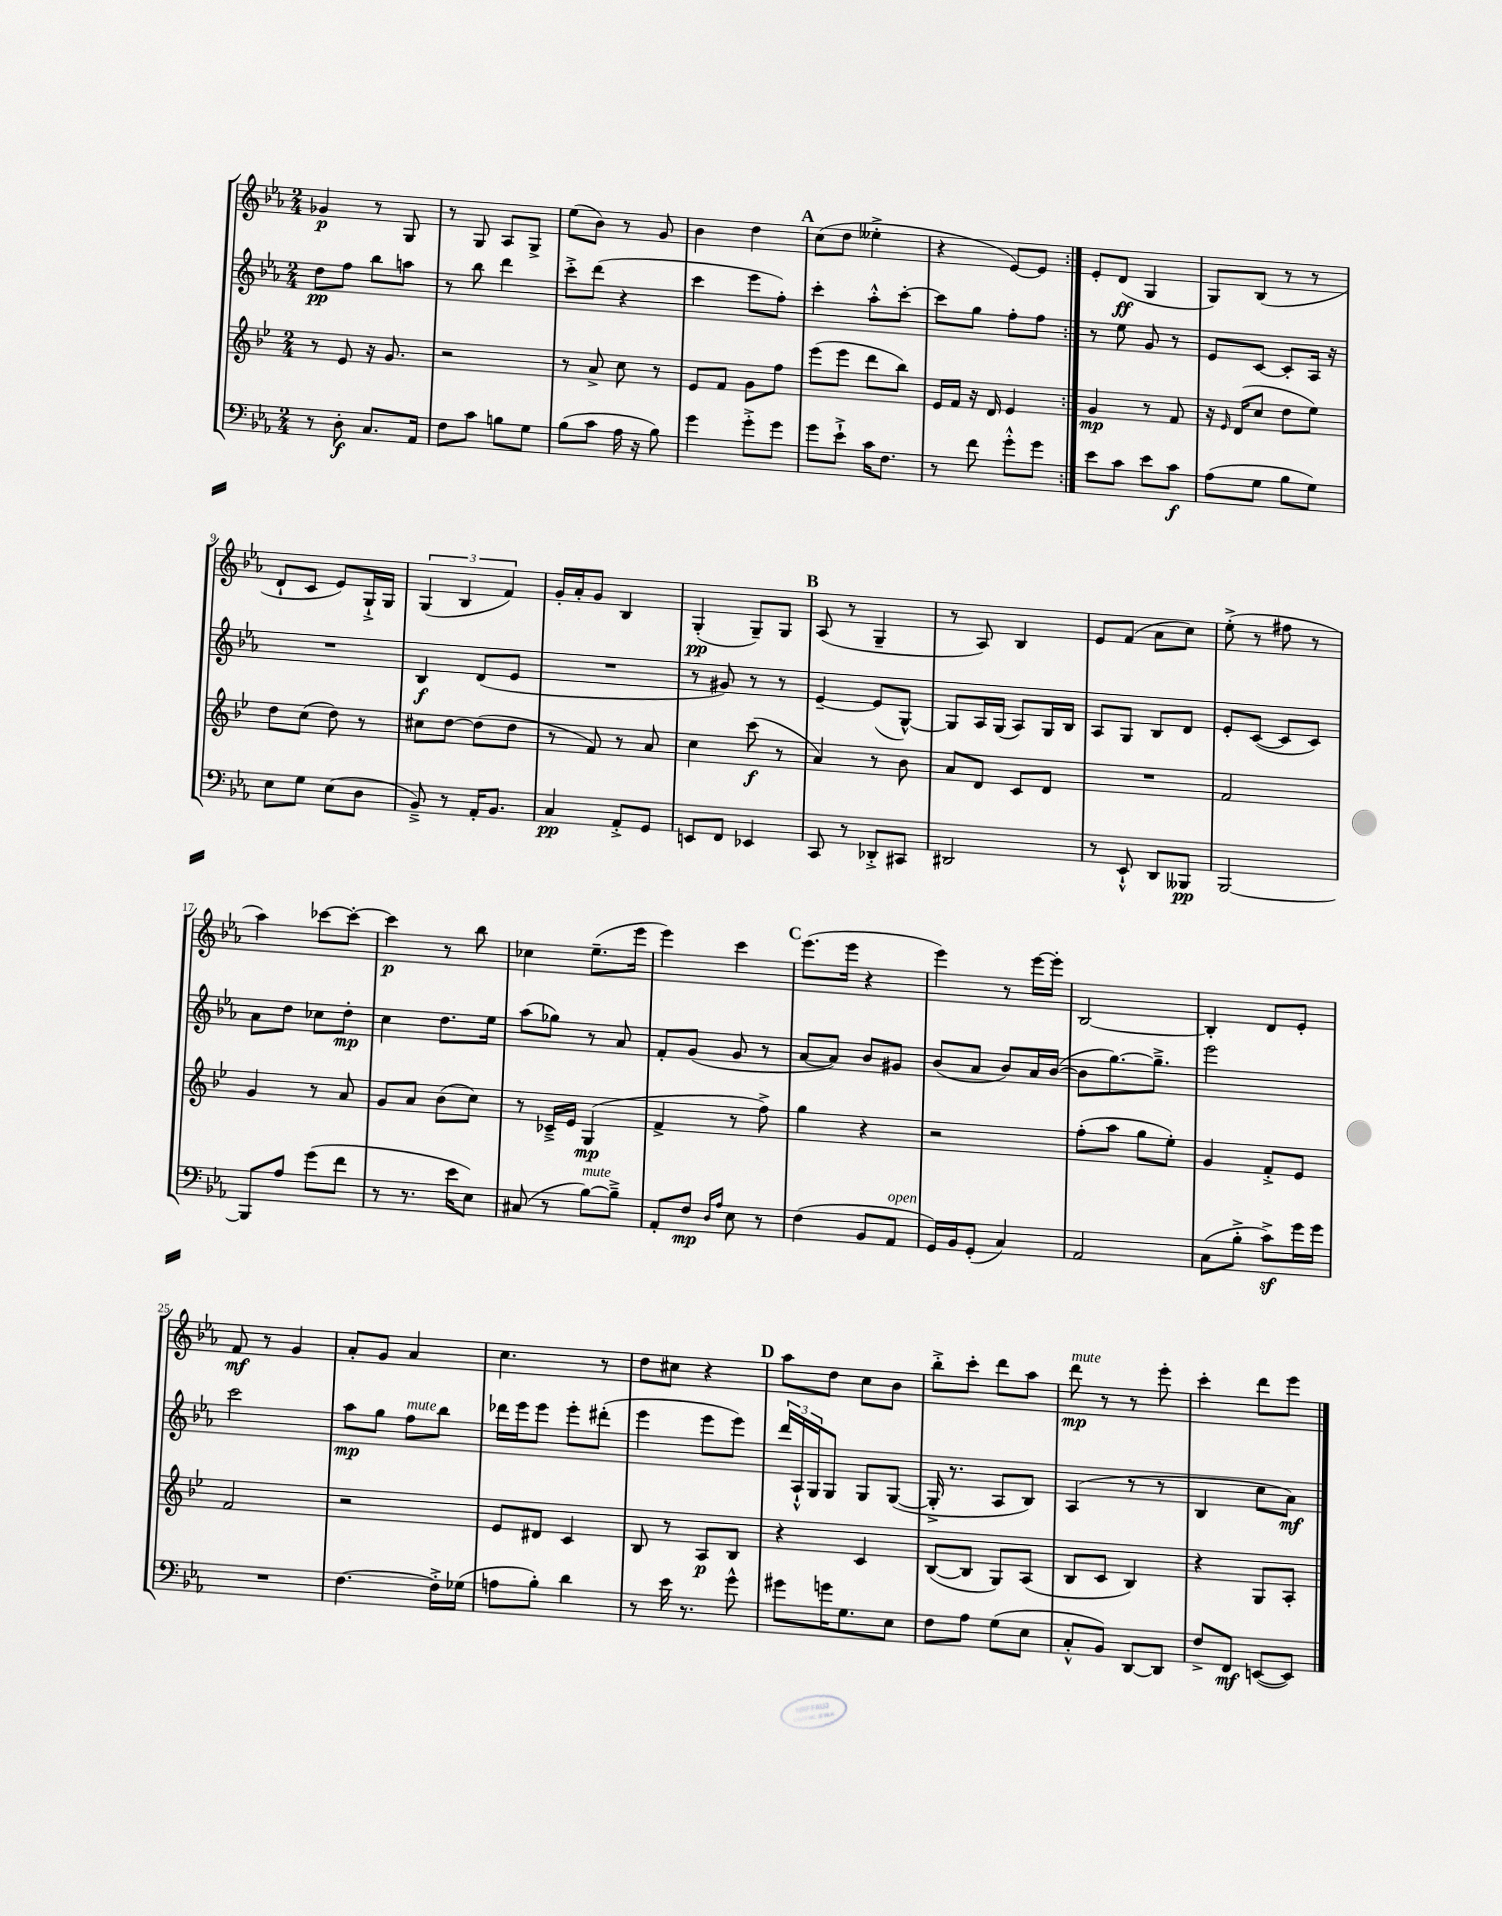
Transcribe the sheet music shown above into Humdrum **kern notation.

**kern	**kern	**kern	**kern
*staff4	*staff3	*staff2	*staff1
*clefF4	*clefG2	*clefG2	*clefG2
*k[b-e-a-]	*k[b-e-]	*k[b-e-a-]	*k[b-e-a-]
*M2/4	*M2/4	*M2/4	*M2/4
8r	8r	8dd	4g-
8D'	8e-	8ff	.
8.C	16r	8bb-	8r
.	8.g	.	.
.	.	8aa	8G
16AA-	.	.	.
=	=	=	=
8F	2r	8r	8r
8c	.	8bb-	8G
8B	.	4ddd	8A-
8G	.	.	8G^
=	=	=	=
(8B-	8r	8ccc'^	(8ee-
8c	8a^	(8ddd	8b-)
16A-	8cc	4r	8r
16r	.	.	.
8B-)	8r	.	8g
=	=	=	=
4g	8e-	4ccc	4b-
.	8f	.	.
8g'^	8g	8eee-	4dd
8g	8ff	8ff')	.
=	=	=	=
8g	(8eee-	4ccc'	(8cc
8e-`^	8eee-	.	8dd
16c	8ddd	8aa-'^^	4ee--'^
8.F	.	.	.
.	8bb-)	[8ccc'	.
=	=	=	=
8r	16e-	8ccc]	4r
.	16f	.	.
8f	16r	8gg	.
.	16d	.	.
8g'^^	4e-	8ff'	[8e-)
8g	.	8ff	8e-]
=:|!	=:|!	=:|!	=:|!
8e-	4g	8r	8e-'
8c	.	8ee-	(8d
8e-	8r	8g	4G
8c	8f	8r	.
=	=	=	=
(8A-	16r	8e-	8G)
.	16qqe-	.	.
.	(16d	.	.
8G	8cc	[8c	(8B-
8B-	8dd	8c']	8r
8G)	8ee-)	16A-	8r
.	.	16r	.
=	=	=	=
8E-	8dd	2r	8d`
8G	(8cc	.	8c
(8E-	8dd)	.	8e-)
8D	8r	.	16G`^
.	.	.	16G
=	=	=	=
8BB-~^)	8cc#	4B-	(6G
8r	[8dd	.	.
.	.	.	6B-
16AA-'	(8dd]	(8d	.
8.BB-	.	.	.
.	.	.	6f)
.	8dd	8e-	.
=	=	=	=
4C	8r	2r	16g'
.	.	.	16a-'
.	8f)	.	8g
8AA-'^	8r	.	4B-
8GG	8a	.	.
=	=	=	=
8EE	4cc	8r	(4G'
8FF	.	8g#)	.
4EE-	(8ccc	8r	8G~)
.	8r	8r	8G
=	=	=	=
8CC	4a)	[4e-~	(8A-
8r	.	.	8r
8DD-'^	8r	(8e-]	4G~
8CC#	8b-	[8G^^)	.
=	=	=	=
2DD#	8a	8G]	8r
.	8d	16A-	8A-)
.	.	(16G	.
.	8c	8A-)	4B-
.	8d	16G	.
.	.	16B-	.
=	=	=	=
8r	2r	8A-	8e-
8EE-`^^	.	8G	(8f
8DD	.	8B-	8a-
8BBB--	.	8d	8cc)
=	=	=	=
[2BBB-	2f	8e-'	(8ee-'^
.	.	([8c	8r
.	.	8c]	8ff#
.	.	8c)	8r
=	=	=	=
8BBB-]	4g	8a-	4aa-)
8A-	.	8dd	.
(8g	8r	8cc-	[8ccc-
8f	8a	8dd'	8ccc-'_
=	=	=	=
8r	8g	4cc	4ccc-]
8.r	8a	.	.
.	(8b-	8.dd	8r
16e-	.	.	.
8E-)	8cc)	.	8bb-
.	.	16ee-	.
=	=	=	=
(8C#	8r	(8aa-	4cc-
8r	16c-~^	8gg-)	.
.	16e-	.	.
[8B-)	(4G	8r	(8.ee-~
8B-~^]	.	8a-	.
.	.	.	16eee-
=	=	=	=
8AA-'	4f^	8f'	4eee-)
8F	.	(8g	.
16qqD	.	.	.
16qqA-	.	.	.
8E-	8r	8g	4ccc
8r	8ff^)	8r	.
=	=	=	=
(4F	4gg	[8a-	(8.eee-
.	.	8a-])	.
.	.	.	16eee-
8BB-	4r	8b-	4r
8AA-	.	8g#	.
=	=	=	=
16GG)	2r	(8b-	4eee-)
16BB-	.	.	.
(8GG'	.	8a-	.
4C)	.	8b-)	8r
.	.	16a-	[16eee-
.	.	([16b-	16eee-']
=	=	=	=
2AA-	(8ff'	8b-]	[2B-
.	8aa	[8.gg)	.
.	8gg	.	.
.	.	8.gg~^]	.
.	8ee-')	.	.
=	=	=	=
(8C	4g	2eee-	4B-']
8B-'^	.	.	.
8c^)	8f'^	.	8d
16g	8e-	.	8e-'
16g	.	.	.
=	=	=	=
2r	2f	2ccc	8f
.	.	.	8r
.	.	.	4g
=	=	=	=
[4.F	2r	8aa-	8a-'
.	.	8gg	8g
.	.	8ff	4a-
16F'^]	.	8bb-	.
(16G-	.	.	.
=	=	=	=
8A	8e-	16ddd-	4.cc
.	.	16eee-	.
8B-')	8d#	8eee-	.
4d	4c	8eee-'	.
.	.	(8ddd#'	8r
=	=	=	=
8r	8B-	4eee-	8dd
16e-	8r	.	8cc#
8.r	.	.	.
.	8A	8eee-	4r
8g^^	8B-	8eee-)	.
=	=	=	=
8g#	4r	24ddd	8aa-
.	.	24A-`^^	.
.	.	24G	.
16g	.	8G	8dd
8.G	.	.	.
.	4c	8G	8cc
8E-	.	([8G	8b-
=	=	=	=
8F	([8B-	16G'^]	8bb-'^
.	.	8.r	.
8A-	8B-]	.	8ccc'
(8G	8G)	8A-	8ddd
8E-	(8A	8B-)	8aa-
=	=	=	=
8C'^^	8B-	(4A-	8ddd
8BB-)	8c	.	8r
[8DD	4B-)	8r	8r
8DD]	.	8r	8eee-'
=	=	=	=
8F^	4r	4B-	4ccc'
8FF	.	.	.
([8EE	8G	8cc	8ddd
8EE])	8A'	8a-)	8eee-
==	==	==	==
*-	*-	*-	*-
